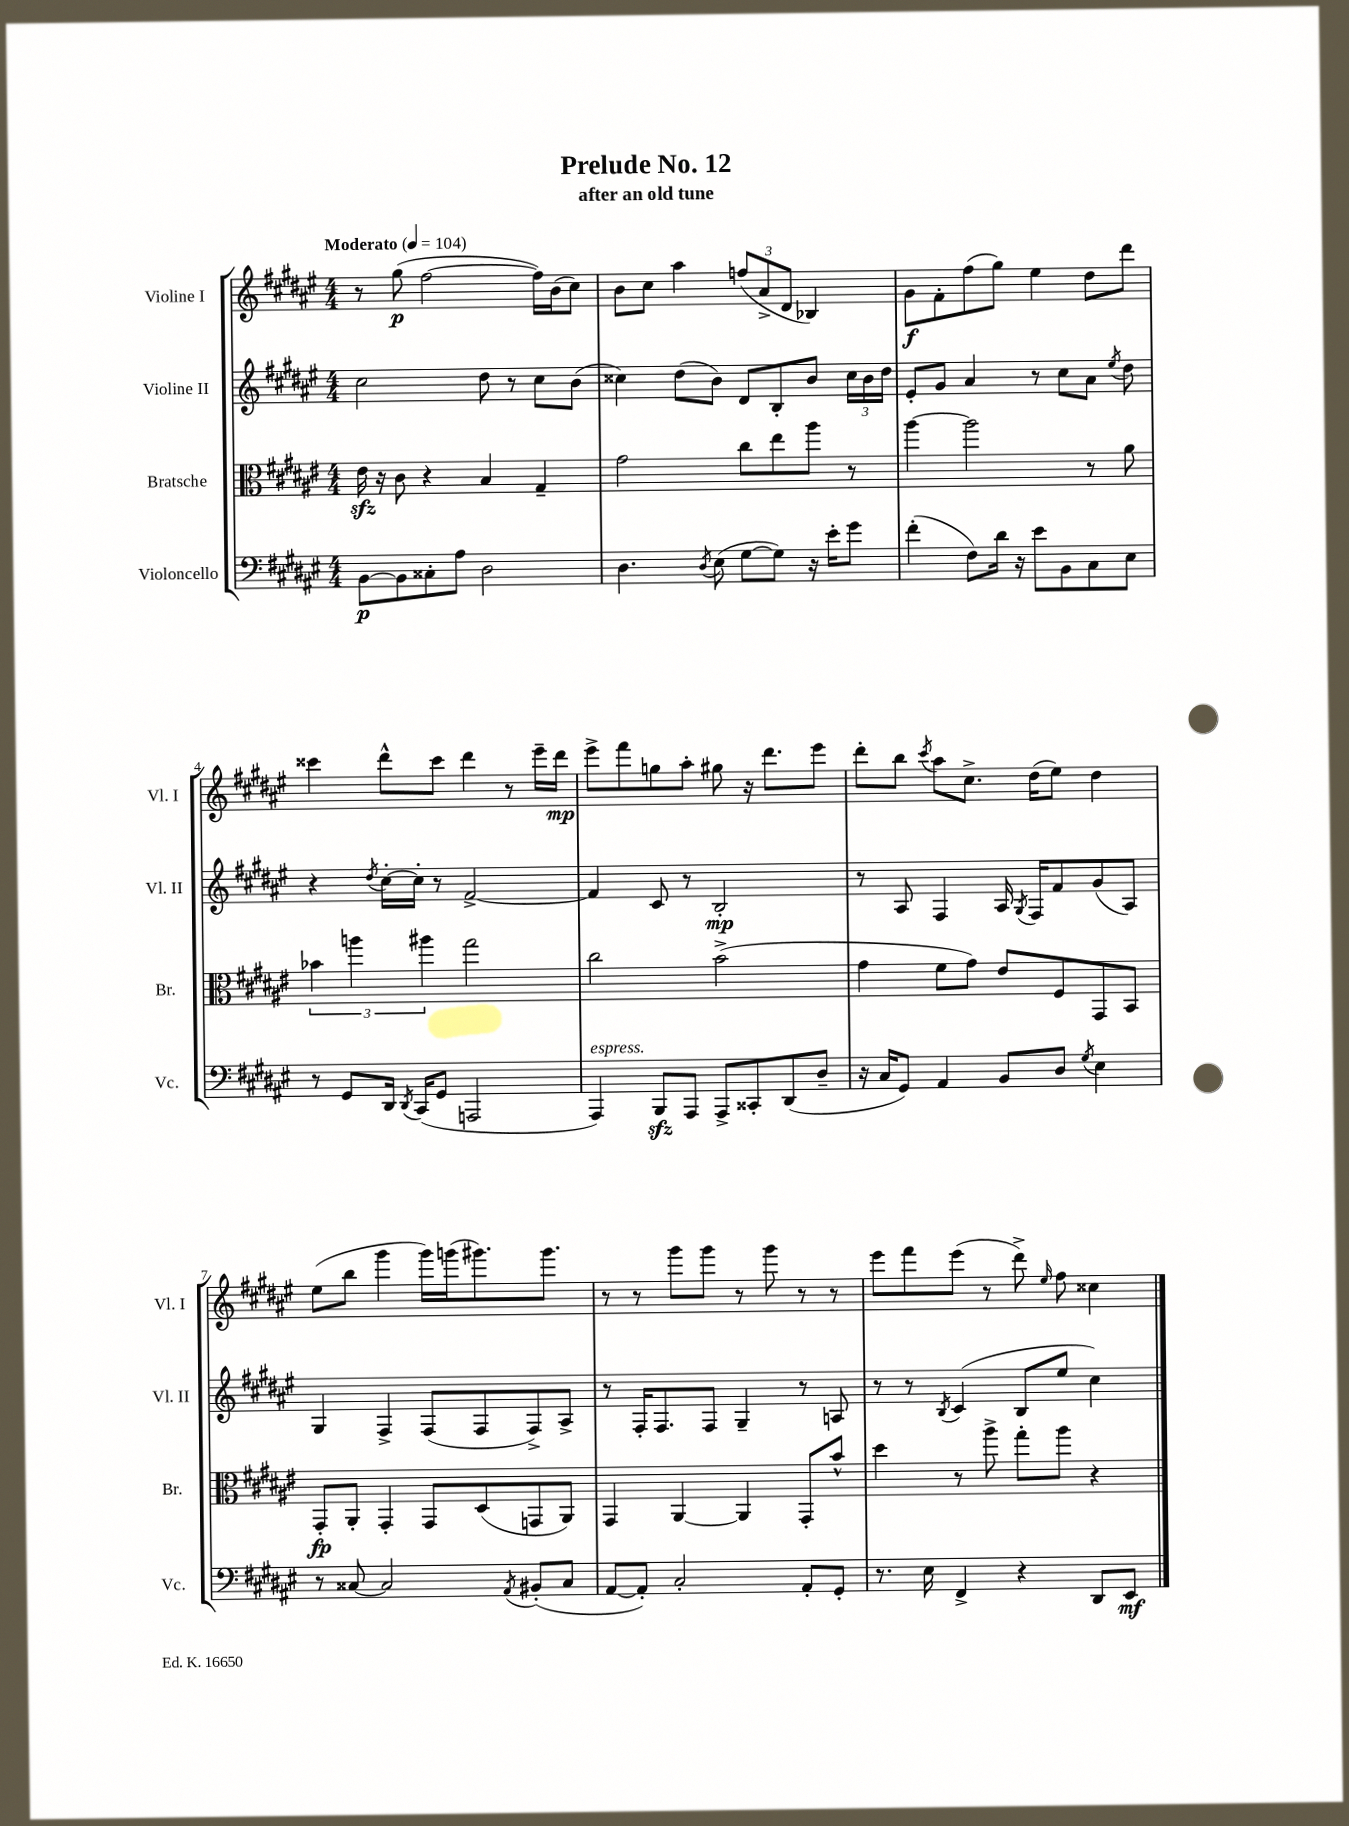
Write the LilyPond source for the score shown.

\header { title = "Prelude No. 12" subtitle = "after an old tune" }
<<
\new StaffGroup <<
\new Staff = "s0" \with { instrumentName = "Violine I" shortInstrumentName = "Vl. I" } {
    \clef treble \key fis \major \numericTimeSignature \time 4/4 \tempo "Moderato" 4 = 104
    \autoBeamOff r8 gis''8\p( fis''2~ fis''16[) b'16( cis''8]) |
    b'8[ cis''8] ais''4 \tuplet 3/2 { f''8[( ais'8-> dis'8] } bes4) |
    gis'8[\f fis'8-. fis''8( gis''8]) eis''4 dis''8[ dis'''8] |
    cisis'''4 dis'''8[-^ cisis'''8] dis'''4 r8 eis'''16[-- dis'''16]\mp |
    eis'''8[-> fis'''8 g''8 ais''8]-. gis''8 r16 dis'''8.[ eis'''8] |
    dis'''8[-. b''8] \acciaccatura { cis'''8 } ais''8[ cis''8.]-> dis''16[( eis''8]) dis''4 |
    eis''8[( b''8] gis'''4 gis'''16[) g'''16( gis'''8.) gis'''8.] |
    r8 r8 gis'''8[ gis'''8] r8 gis'''8 r8 r8 |
    eis'''8[ fis'''8 eis'''8]( r8 dis'''8->) \grace { eis''16 } fis''8 cisis''4 \bar "|." |
}
\new Staff = "s1" \with { instrumentName = "Violine II" shortInstrumentName = "Vl. II" } {
    \clef treble \key fis \major \numericTimeSignature \time 4/4
    \autoBeamOff cis''2 dis''8 r8 cis''8[ b'8]( |
    cisis''4) dis''8[( b'8]) dis'8[ b8-. b'8] \tuplet 3/2 { cisis''16[ b'16 dis''16] } |
    eis'8[-. gis'8] ais'4 r8 cis''8[ ais'8] \acciaccatura { eis''8 } dis''8 |
    r4 \acciaccatura { dis''8 } cis''16[~-. cis''16]-. r8 fis'2~-> |
    fis'4 cis'8 r8 b2-.\mp |
    r8 ais8 fis4 ais16 \acciaccatura { gis8 } fis16[ fis'8 gis'8( ais8]) |
    gis4 fis4-> fis8[( fis8 fis8->) ais8]-> |
    r8 fis16[-. fis8. fis8] gis4-- r8 a8 |
    r8 r8 \acciaccatura { b8 } cis'4( b8[ eis''8] cis''4) \bar "|." |
}
\new Staff = "s2" \with { instrumentName = "Bratsche" shortInstrumentName = "Br." } {
    \clef alto \key fis \major \numericTimeSignature \time 4/4
    \autoBeamOff eis'16\sfz r16 cis'8 r4 b4 gis4-- |
    gis'2 cis''8[ eis''8 ais''8] r8 |
    ais''4~ ais''2 r8 ais'8 |
    \tuplet 3/2 { bes'4 a''4 ais''4 } gis''2 |
    cis''2 b'2->( |
    gis'4 fis'8[ gis'8]) eis'8[ fis8 gis,8 b,8] |
    gis,8[-.\fp ais,8]-. gis,4-. gis,8[ dis8( g,8 ais,8]) |
    gis,4 ais,4~ ais,4 gis,8[-. b'8]-^ |
    dis''4 r8 ais''8-> gis''8[-. ais''8] r4 \bar "|." |
}
\new Staff = "s3" \with { instrumentName = "Violoncello" shortInstrumentName = "Vc." } {
    \clef bass \key fis \major \numericTimeSignature \time 4/4
    \autoBeamOff b,8[~\p b,8 cisis8-. ais8] dis2 |
    dis4. \acciaccatura { dis8 } eis8( gis8[~ gis8]) r16 eis'16[-. gis'8] |
    fis'4-.( fis8[) dis'16] r16 eis'8[ b,8 cis8 eis8] |
    r8 gis,8[ dis,16] \acciaccatura { dis,8 } cis,16[( gis,8] a,,2 |
    ais,,4^\markup { \italic "espress." }) b,,8[\sfz ais,,8] ais,,8[-> cisis,8-. dis,8( dis8]-- |
    r16 cis16[ gis,8]) ais,4 b,8[ dis8] \acciaccatura { gis8 } eis4 |
    r8 cisis8~ cisis2 \acciaccatura { ais,8 } bis,8[-.( cisis8] |
    ais,8[~ ais,8]-.) cis2-. ais,8[-. gis,8]-. |
    r8. eis16 fis,4-> r4 dis,8[ eis,8]\mf \bar "|." |
}
>>
>>
